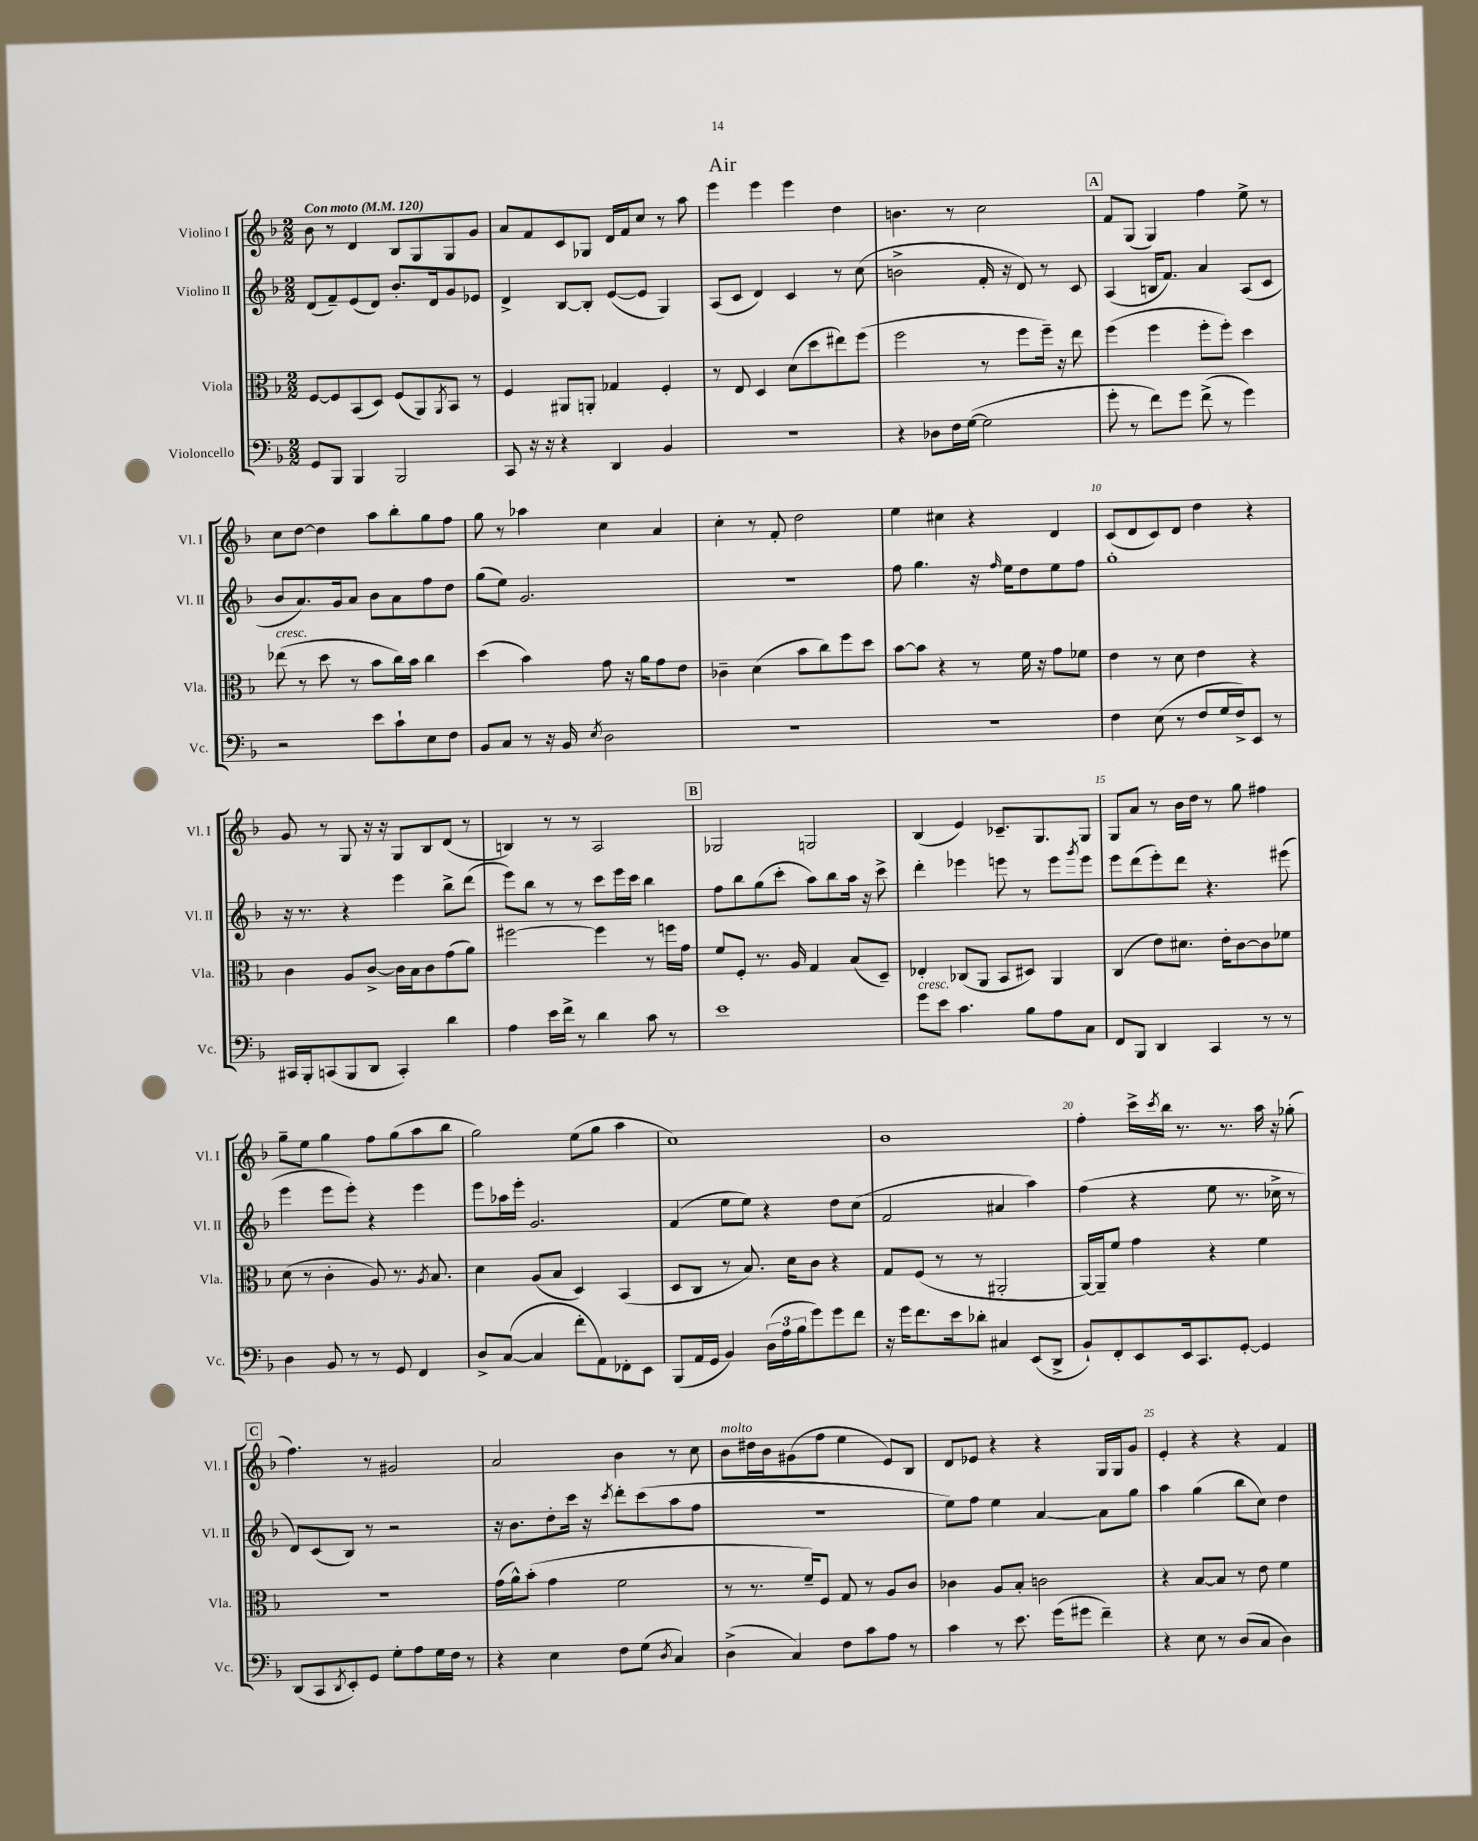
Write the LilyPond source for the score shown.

\header { title = "Air" }
<<
\new StaffGroup <<
\new Staff = "s0" \with { instrumentName = "Violino I" shortInstrumentName = "Vl. I" } {
    \clef treble \key f \major \numericTimeSignature \time 2/2 \tempo "Con moto" 4 = 120
    bes'8 r8 d'4 bes8 g8 g8 g'8 |
    a'8 f'8 c'8 ges8 d'16 f'16 c''8 r8 a''8 |
    e'''4 e'''4 e'''4 d''4 |
    b'4. r8 c''2 |
    \mark \markup { \box "A" } f'8 g8( g4) f''4 e''8-> r8 |
    c''8 d''8~ d''4 a''8 bes''8-. g''8 f''8 |
    g''8 r8 aes''4 c''4 a'4 |
    c''4-. r8 f'8-. d''2 |
    e''4 cis''4 r4 d'4 |
    c'8( d'8 c'8) d'8 d''4 r4 |
    g'8 r8 g8 r16 r16 g8 bes8 d'8( r8 |
    b4) r8 r8 a2 |
    \mark \markup { \box "B" } ges2 g2 |
    bes4( e'4) ces'8.-- g8. g8 |
    g8 a'8 r8 bes'16 d''16 r8 g''8 fis''4 |
    g''8-- e''8 g''4 f''8 g''8( a''8 bes''8 |
    g''2) e''8( g''8 a''4 |
    c''1) |
    bes'1 |
    f''4-. c'''16-> \acciaccatura { c'''8 } bes''16 r8. r8. a''16 r16 ges''8-.( |
    \mark \markup { \box "C" } f''4.) r8 gis'2 |
    a'2 bes'4 r8 c''8 |
    bes'8^\markup { \italic "molto" } dis''16 bes'16 gis'8( f''8 e''4 e'8) bes8 |
    d'8 ees'8 r4 r4 g16 g16 g'8 |
    e'4-. r4 r4 f'4 \bar "|." |
}
\new Staff = "s1" \with { instrumentName = "Violino II" shortInstrumentName = "Vl. II" } {
    \clef treble \key f \major \numericTimeSignature \time 2/2
    d'8( f'8--) e'8( d'8) bes'8.-. d'16 g'8 ees'8 |
    d'4-> bes8~ bes8-. e'8~( e'8 g4) |
    a8( c'8 d'4) c'4 r8 c''8( |
    b'2-> f'16-. r16 d'8) r8 c'8 |
    \mark \markup { \box "A" } a4( b16 f'8.) a'4 a8( c'8 |
    bes'8 a'8.) g'16 a'8 bes'8 a'8 f''8 d''8 |
    g''8( e''8) g'2. |
    R1 |
    f''8 g''4. r16 \grace { f''16 } e''16 d''8 e''8 f''8 |
    g''1-. |
    r16 r8. r4 e'''4 bes''8-> d'''8( |
    e'''8) bes''8 r8 r8 c'''8 e'''16 c'''16 bes''4 |
    \mark \markup { \box "B" } f''8 bes''8 g''8( c'''8-. a''8) bes''8 a''16 r16 c'''8-> |
    d'''4-. ees'''4 e'''8 r8 e'''8 \acciaccatura { g'''8 } e'''8 |
    e'''8 d'''8( e'''8-.) d'''8 r4. eis'''8( |
    e'''4 e'''8 e'''8-.) r4 e'''4 |
    e'''8 aes''16 e'''16-. g'2. |
    f'4( e''8 e''8) r4 d''8 c''8( |
    f'2 ais'4 a''4) |
    f''4( r4 e''8 r8. ces''16-> r8 |
    \mark \markup { \box "C" } d'8) c'8( bes8) r8 r2 |
    r16 bes'8. d''8-. c'''16 r16 \acciaccatura { c'''8 } d'''8-. c'''8( a''8 f''8 |
    R1 |
    e''8) f''8 e''4 a'4~ a'8 g''8 |
    a''4 g''4( bes''8 c''8) d''4 \bar "|." |
}
\new Staff = "s2" \with { instrumentName = "Viola" shortInstrumentName = "Vla." } {
    \clef alto \key f \major \numericTimeSignature \time 2/2
    f8~ f8 bes,8( d8) f8( a,8) \acciaccatura { a,8 } bes,8 r8 |
    f4 ais,8 a,8-. ges4 f4-. |
    r8 e8 d4 d'8( d''8 eis''8) f''8( |
    f''2 r8 f''8 f''16--) r16 e''8 |
    \mark \markup { \box "A" } f''4( f''4 f''8-. f''8-.) d''4 |
    ees''8^\markup { \italic "cresc." }( r8 d''8 r8 bes'8 c''16) bes'16 c''4 |
    d''4( bes'4) g'8 r16 a'16 g'8 e'8 |
    ces'4-- d'4( bes'8 c''8) f''8 d''8 |
    bes'8~ bes'8 r4 r8 f'16 r16 g'8 fes'8 |
    e'4 r8 d'8 e'4 r4 |
    c'4 a8 c'8~-> c'16 bes16 c'8 g'8( a'8) |
    fis''2~ fis''4 r8 f''16 g'16 |
    \mark \markup { \box "B" } f'8 f8-. r8. a16 g4 bes8( d8--) |
    ees4-. ces8( a,8 bes,8 dis8) a,4 |
    c4( e'8) dis'8. e'16-. c'8~ c'8 fes'8 |
    d'8( r8 c'4-. a8) r8. \acciaccatura { a8 } bes8. |
    d'4 a8( bes8 d4) bes,4( |
    d8 c8 r8 bes8.) d'16 c'8 r4 |
    g8 f8( r8 r8 ais,2-. |
    a,16~) a,16-- f'8 g'4 r4 f'4 |
    \mark \markup { \box "C" } r1 |
    g'16( a'16-^) bes'8-.( g'4 f'2 |
    r8 r8. f'16--) f8 g8 r8 a8 c'8 |
    ces'4 a8 bes8-. c'2 |
    r4 bes8~ bes8 r8 e'8 f'4 \bar "|." |
}
\new Staff = "s3" \with { instrumentName = "Violoncello" shortInstrumentName = "Vc." } {
    \clef bass \key f \major \numericTimeSignature \time 2/2
    g,8 bes,,8 bes,,4 bes,,2 |
    c,8 r16 r16 r4 d,4 bes,4 |
    R1 |
    r4 des8 f16 g16~( g2 |
    \mark \markup { \box "A" } g'8-. r8 f'8) g'8 f'8->( r8 g'4) |
    r2 e'8 c'8-! e8 f8 |
    bes,8 c8 r8 r16 bes,16 \acciaccatura { e8 } d2 |
    R1 |
    R1 |
    f4 e8( r8 f8 g16 f16->) e,8 r8 |
    cis,16 bes,,16-. c,8( bes,,8 d,8 c,4-.) d'4 |
    a4 e'16 f'16-> r8 d'4 c'8 r8 |
    \mark \markup { \box "B" } e'1 |
    g'8^\markup { \italic "cresc." } e'8 c'4. bes8 a8 c8 |
    f,8 bes,,8 d,4 c,4 r8 r8 |
    d4 bes,8 r8 r8 g,8 f,4 |
    d8-> c8~( c4 f'8-. a,8) fes,8-. e,8 |
    bes,,8( a,16 g,16 bes,4) \tuplet 3/2 { d16( a16 bes16 } g'8) g'8 f'8 |
    r16 g'16 f'8. e'16 des'8-. cis4 e,8( d,8-> |
    bes,8-!) f,8-. e,8 e,16 c,8. g,8~-. g,4 |
    \mark \markup { \box "C" } d,8( c,8 \acciaccatura { d,8 } e,8-.) g,8 g8-. a8 g16 f16 r8 |
    r4 e4 f8 g8( \acciaccatura { d8 } c4) |
    d4->( c4) f8 c'8 a8 r8 |
    c'4 r8 e'8. g'16( gis'8 f'4--) |
    r4 e8 r8 d8( c8 d4) \bar "|." |
}
>>
>>
\layout { \context { \Score \override BarNumber.break-visibility = ##(#f #t #t) barNumberVisibility = #(every-nth-bar-number-visible 5) } }
